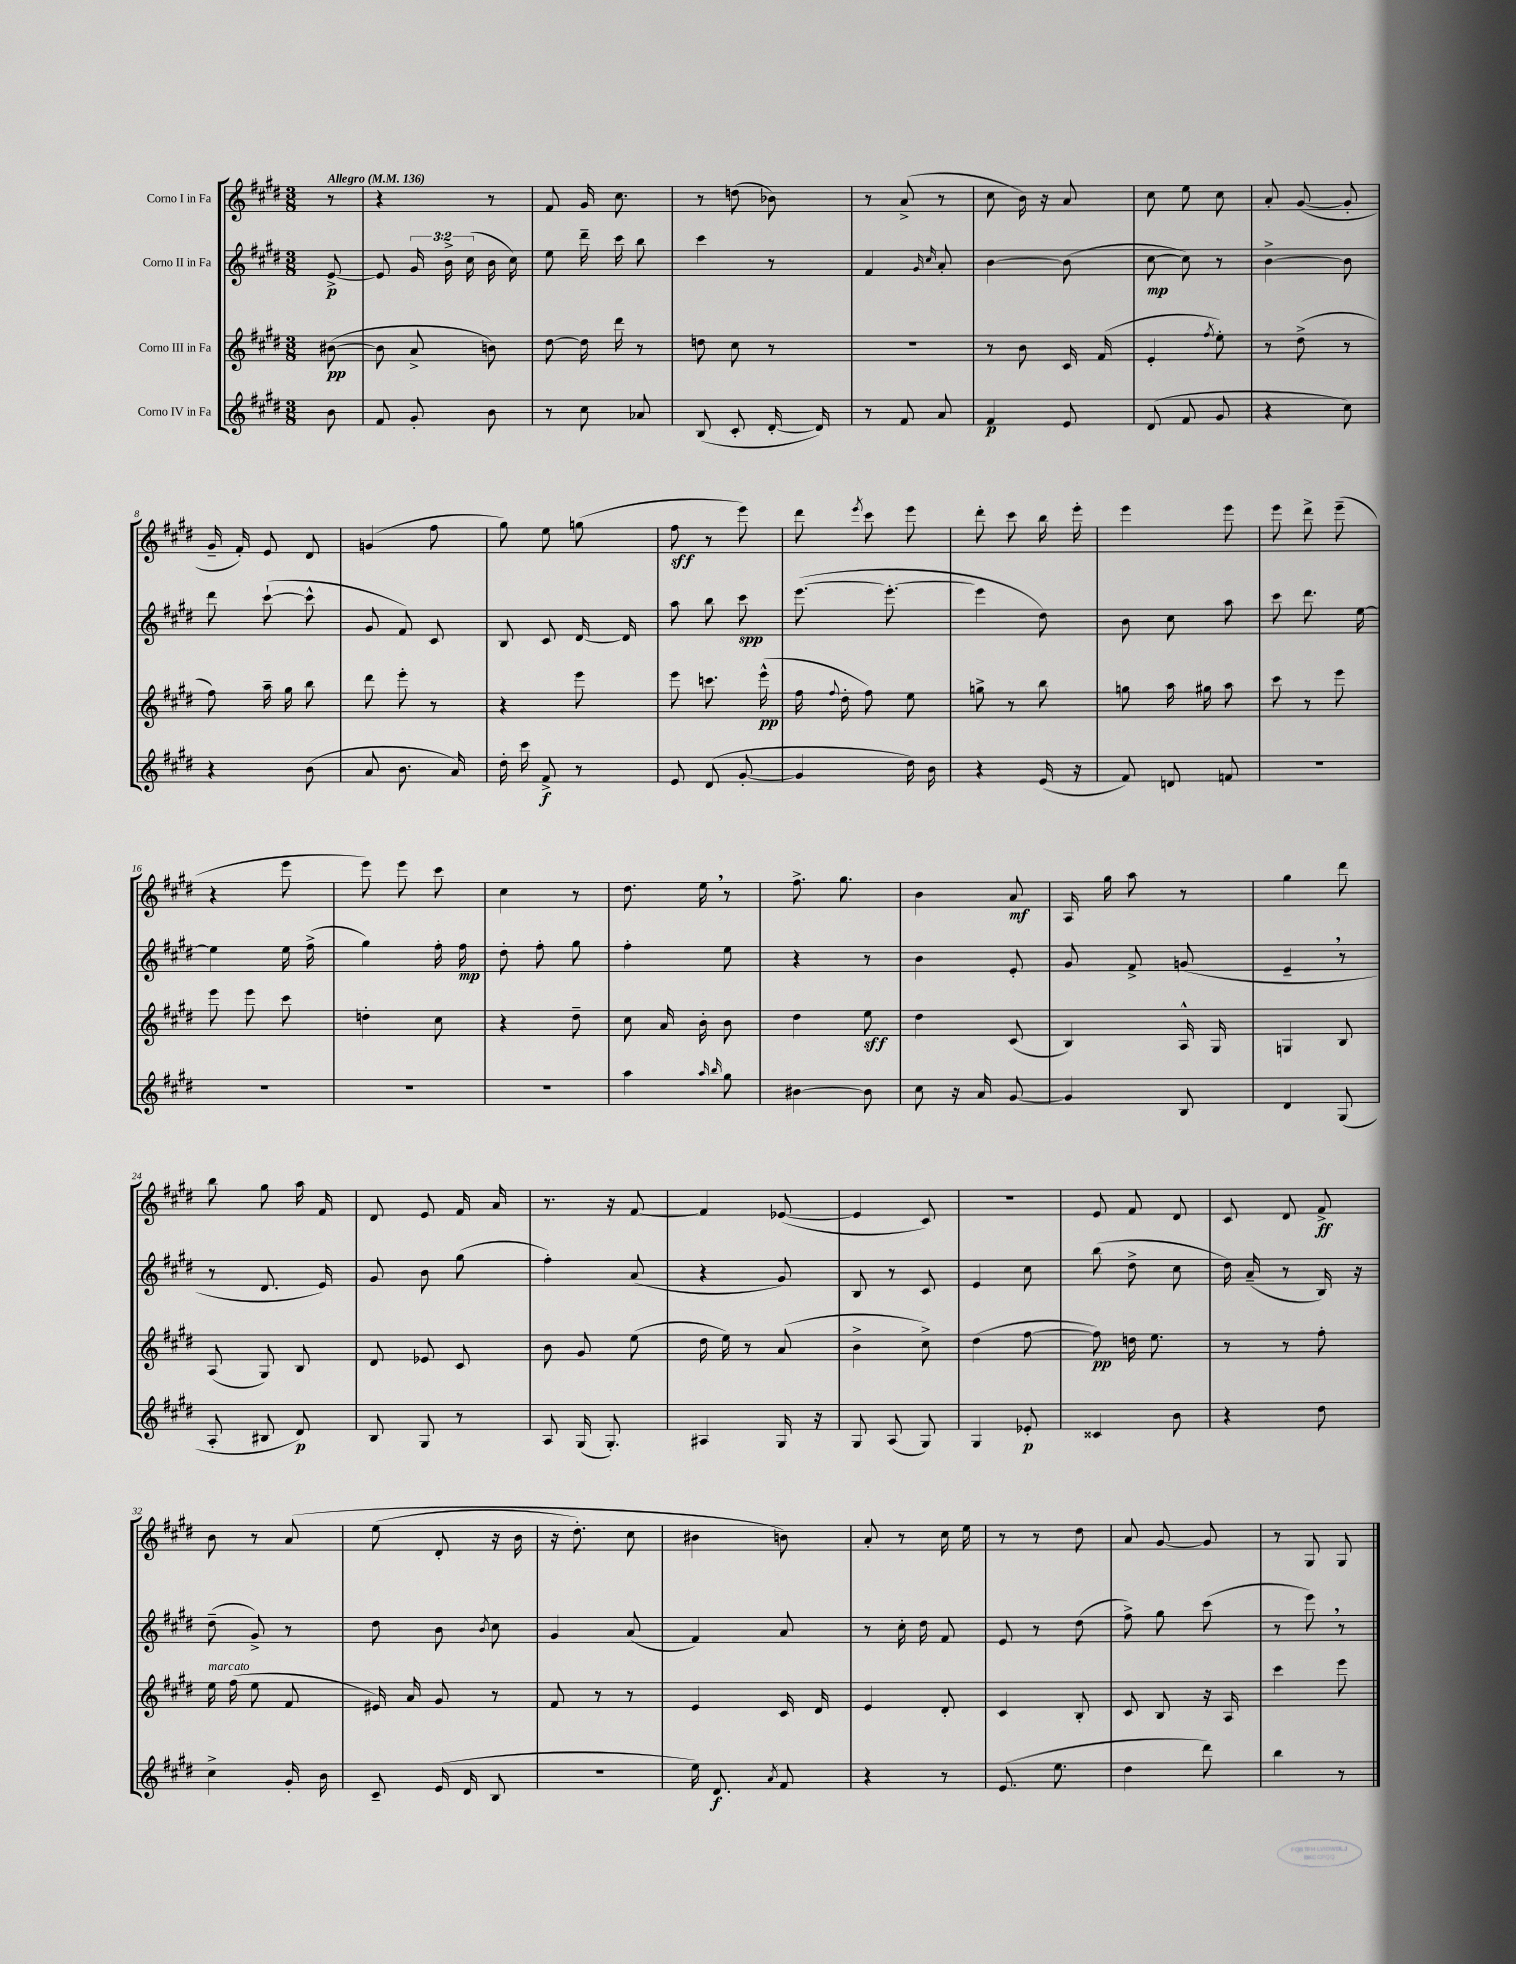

**kern	**kern	**kern	**kern
*staff4	*staff3	*staff2	*staff1
*clefG2	*clefG2	*clefG2	*clefG2
*k[f#c#g#d#]	*k[f#c#g#d#]	*k[f#c#g#d#]	*k[f#c#g#d#]
*M3/8	*M3/8	*M3/8	*M3/8
*MM136	*MM136	*MM136	*MM136
8b	([8b#	[8e^	8r
=	=	=	=
8f#	8b#]	8e]	4r
8g#'	8a^	24g#	.
.	.	24b^	.
.	.	(24cc#	.
8b	8b)	16b	8r
.	.	16cc#)	.
=	=	=	=
8r	[8dd#	8ee	8f#
8cc#	16dd#]	16ddd#~	16g#
.	16ddd#	16ccc#	8.cc#
8a-	8r	8bb	.
=	=	=	=
(8B	8dd	4ccc#	8r
8c#'	8cc#	.	(8dd
[16d#'	8r	8r	8b-)
16d#])	.	.	.
=	=	=	=
8r	4.r	4f#	8r
8f#	.	.	(8a^
.	.	16qqg#	.
.	.	16qqcc#	.
8a	.	8a'	8r
=	=	=	=
4f#	8r	[4b	8cc#
.	8b	.	16b)
.	.	.	16r
8e	16c#	(8b]	8a
.	(16f#	.	.
=	=	=	=
(8d#	4e'	[8cc#	8cc#
8f#	.	8cc#])	8ee
.	8qff#	.	.
8g#	8ee')	8r	8cc#
=	=	=	=
4r	8r	[4b^	8a'
.	(8dd#^	.	([8g#
8cc#)	8r	8b]	8g#']
=	=	=	=
4r	8ff#)	8ddd#	16g#~
.	.	.	16f#')
.	16aa~	([8ccc#`	8e
.	16gg#	.	.
(8b	8bb	8ccc#^^]	8d#
=	=	=	=
8a	8ddd#	8g#	(4g
8.b	8eee'	8f#)	.
.	8r	8c#	8ff#
16a)	.	.	.
=	=	=	=
16dd#'	4r	8B	8gg#)
16ccc#	.	.	.
8f#^	.	8c#	8ee
8r	8eee	[16d#	(8gg
.	.	16d#]	.
=	=	=	=
8e	8eee	8aa	8ff#
(8d#	8.ccc	8bb	8r
[8g#'	.	8ccc#	8eee)
.	(16eee^^	.	.
=	=	=	=
4g#]	16ff#	([8.eee	8ddd#
.	8qqff#	.	.
.	16dd#'	.	.
.	.	.	8qeee
.	8ff#)	.	8ccc#
.	.	8.eee'_	.
16dd#)	8ee	.	8eee
16b	.	.	.
=	=	=	=
4r	8gg^	4eee]	8ddd#'
.	8r	.	8ccc#
(16e	8bb	8dd#)	16bb
16r	.	.	16eee'
=	=	=	=
8f#)	8gg	8b	4eee
8d	16aa	8cc#	.
.	16gg#	.	.
8f	8aa	8aa	8eee
=	=	=	=
4.r	8ccc#	8ccc#	8eee
.	8r	8.ddd#	8ddd#^
.	8eee	.	(8eee~
.	.	[16ee	.
=	=	=	=
4.r	8eee	4ee]	4r
.	8eee	.	.
.	8ccc#	16ee	8eee
.	.	(16ff#^	.
=	=	=	=
4.r	4dd'	4gg#)	8eee)
.	.	.	8eee
.	8cc#	16ff#'	8ccc#
.	.	16ff#	.
=	=	=	=
4.r	4r	8dd#'	4cc#
.	.	8ff#'	.
.	8dd#~	8gg#	8r
=	=	=	=
4aa	8cc#	4ff#'	8.dd#
.	16a	.	.
.	16b'	.	16ee
16qqaa	.	.	.
16qqbb	.	.	.
8gg#	8b	8ee	8r
=	=	=	=
[4b#	4dd#	4r	8.ff#^
.	.	.	8.gg#
8b#]	8ee	8r	.
=	=	=	=
8cc#	4dd#	4b	4b
16r	.	.	.
16a	.	.	.
[8g#	(8c#	8e'	8a
=	=	=	=
4g#]	4B)	8g#	16A
.	.	.	16gg#
.	.	8f#^	8aa
8B	16A^^	(8g	8r
.	16G#	.	.
=	=	=	=
4d#	4G	4e~	4gg#
(8G#	8B	8r	8ddd#
=	=	=	=
8A'	(8A	8r	8bb
8B#	8G#)	8.d#	8gg#
8d#)	8B	.	16aa
.	.	16e)	16f#
=	=	=	=
8B	8d#	8g#	8d#
8G#	8e-	8b	8e
8r	8c#	(8gg#	16f#
.	.	.	16a
=	=	=	=
8A	8b	4ff#')	8.r
(16G#	8g#	.	.
8.G#')	.	.	16r
.	(8ee	(8a	[8f#
=	=	=	=
4A#	16dd#	4r	4f#]
.	16ee)	.	.
.	8r	.	.
16G#	(8a	8g#)	([8e-
16r	.	.	.
=	=	=	=
8G#	4b^	8B	4e-]
(8A	.	8r	.
8G#)	8cc#^)	8c#	8c#)
=	=	=	=
4G#	(4dd#	4e	4.r
8e-'	[8ff#	8cc#	.
=	=	=	=
4c##	8ff#])	(8bb	8e
.	16dd	8dd#^	8f#
.	8.ee	.	.
8b	.	8cc#	8d#
=	=	=	=
4r	8r	16dd#)	8c#
.	.	(16a~	.
.	8r	8r	8d#
8dd#	8ff#'	16B)	8f#^
.	.	16r	.
=	=	=	=
4cc#^	16ee	(8dd#~	8b
.	(16ff#	.	.
.	8ee	8g#^)	8r
16g#'	8f#	8r	&(8a
16b	.	.	.
=	=	=	=
8c#~	16e#)	8dd#	(8ee
.	16a	.	.
(16e	8g#	8b	8d#'
16d#	.	.	.
.	.	8qb	.
8B	8r	8cc#	16r
.	.	.	16b
=	=	=	=
4.r	8f#	4g#	16r
.	.	.	8.dd#')
.	8r	.	.
.	8r	(8a	8cc#
=	=	=	=
16ee)	4e	4f#)	4b#
8.d#	.	.	.
8qa	.	.	.
8f#	16c#	8a	8b&)
.	16d#	.	.
=	=	=	=
4r	4e	8r	8a'
.	.	16cc#'	8r
.	.	16dd#	.
8r	8d#'	8f#	16cc#
.	.	.	16ee
=	=	=	=
(8.e	4c#	8e	8r
.	.	8r	8r
8.ee	.	.	.
.	8B'	(8dd#	8dd#
=	=	=	=
4dd#	8c#	8ff#^)	8a
.	8B	8gg#	[8g#
8ddd#)	16r	(8ccc#	8g#]
.	16A	.	.
=	=	=	=
4bb	4ccc#	8r	8r
.	.	8eee)	8G#
8r	8eee	8r	8G#
==	==	==	==
*-	*-	*-	*-
